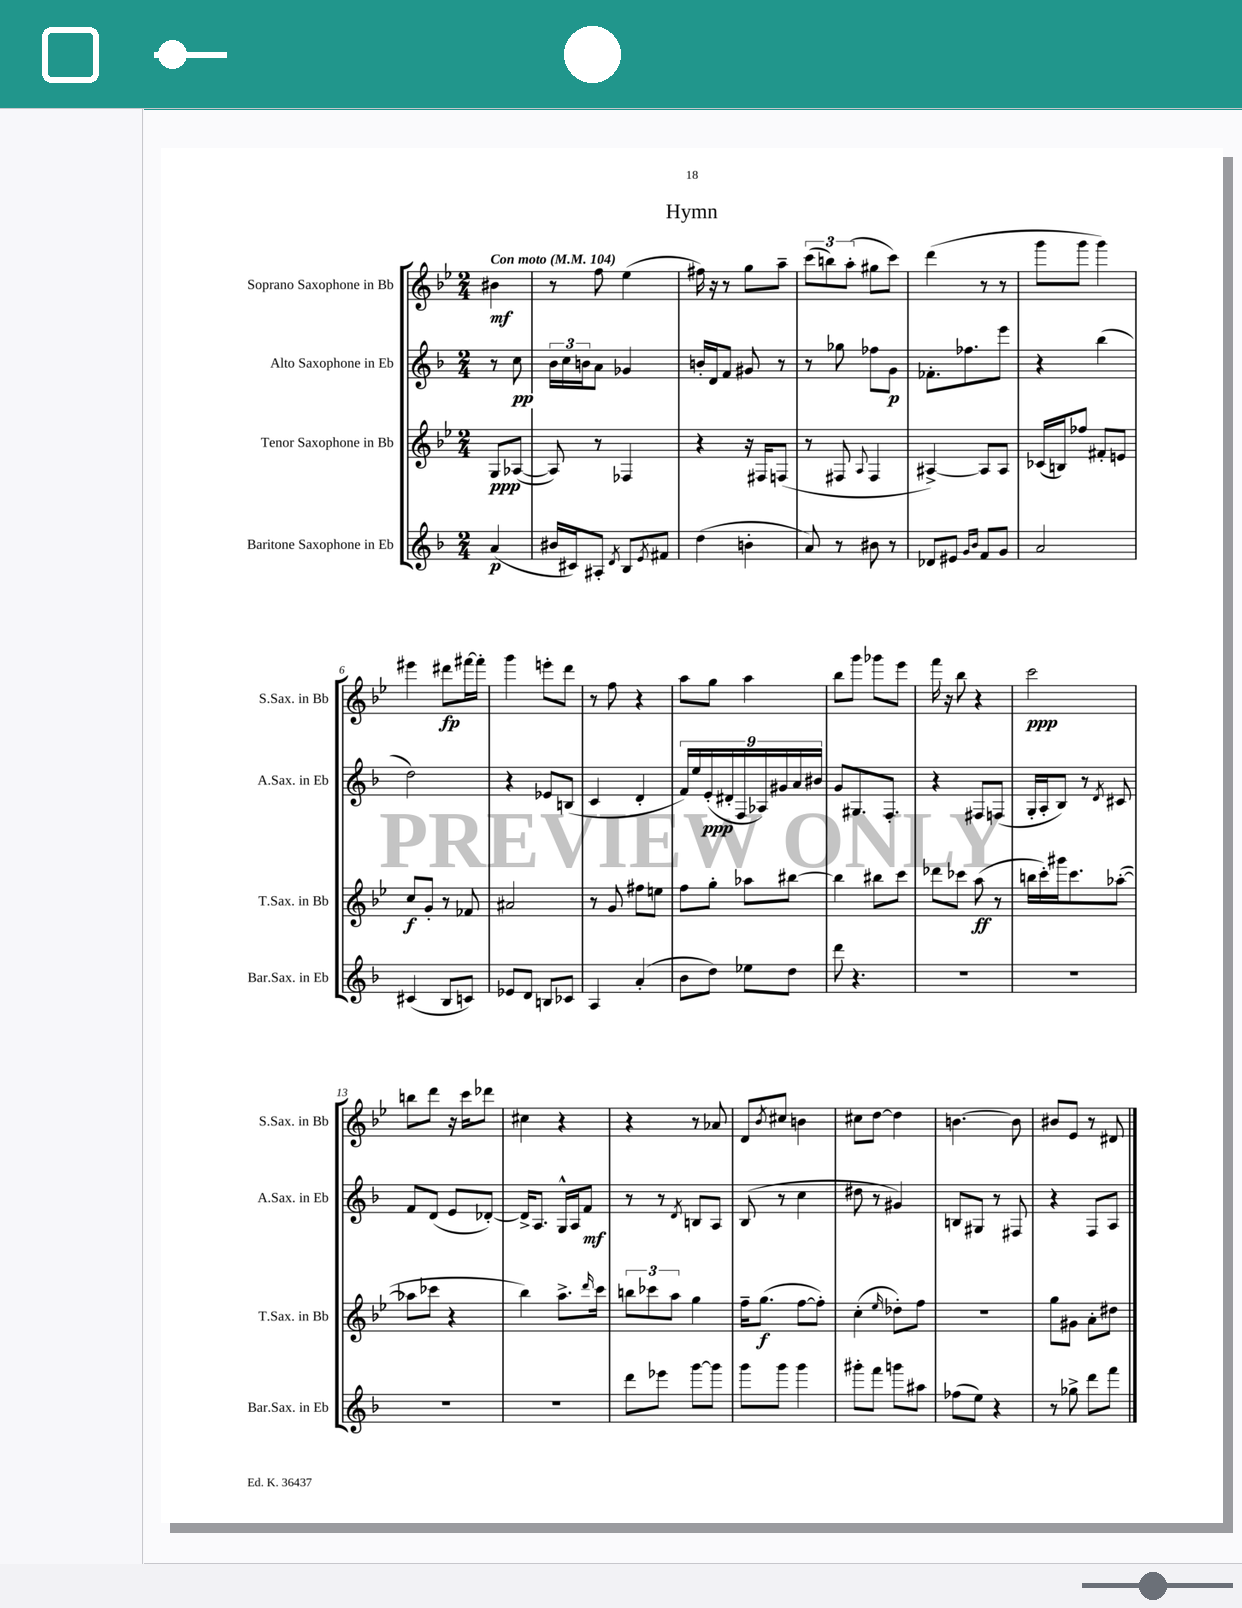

**kern	**dynam	**kern	**dynam	**kern	**dynam	**kern	**dynam
*part4	*part4	*part3	*part3	*part2	*part2	*part1	*part1
*staff4	*staff4	*staff3	*staff3	*staff2	*staff2	*staff1	*staff1
*I"Baritone Saxophone in Eb	*	*I"Tenor Saxophone in Bb	*	*I"Alto Saxophone in Eb	*	*I"Soprano Saxophone in Bb	*
*I'Bar.Sax. in Eb	*	*I'T.Sax. in Bb	*	*I'A.Sax. in Eb	*	*I'S.Sax. in Bb	*
*clefG2	*	*clefG2	*	*clefG2	*	*clefG2	*
*k[b-]	*	*k[b-e-]	*	*k[b-]	*	*k[b-e-]	*
*M2/4	*	*M2/4	*	*M2/4	*	*M2/4	*
*MM104	*	*MM104	*	*MM104	*	*MM104	*
=	=	=	=	=	=	=	=
!	!	!	!	!	!	!LO:TX:a:B:t=Con moto	!
(4a/	p	8G/L	ppp	8r	.	4b#X\	mf
.	.	([8A-X/J	.	8cc\	pp	.	.
=1	=1	=1	=1	=1	=1	=1	=1
16b#X/LL	.	8A-/])	.	24b-\LL	.	8r	.
.	.	.	.	24cc\	.	.	.
16c#X/J)	.	.	.	.	.	.	.
.	.	.	.	24bn\J	.	.	.
8A#X'/J	.	8r	.	8a\J	.	8ff\	.
8qd/	.	.	.	.	.	.	.
8B-/L	.	4F-X/	.	4g-X/	.	(4ee-\	.
8qe/	.	.	.	.	.	.	.
8f#X/J	.	.	.	.	.	.	.
=2	=2	=2	=2	=2	=2	=2	=2
(4dd\	.	4r	.	16bn'/LL	.	16ff#X\)	.
.	.	.	.	16d/J	.	16r	.
.	.	.	.	8f/J	.	8r	.
4bn'\	.	16r	.	8g#X/	.	8gg\L	.
.	.	16F#X/KL	.	.	.	.	.
.	.	(8Fn/J	.	8r	.	8aa~\J	.
=3	=3	=3	=3	=3	=3	=3	=3
8a/)	.	8r	.	8r	.	(12ccc\L	.
.	.	.	.	.	.	12bbn\)	.
8r	.	8F#X/	.	8gg-X\	.	.	.
.	.	.	.	.	.	(12aa'\J	.
.	.	8qqA/	.	.	.	.	.
8b#X\	.	4F#/	.	8ff-X\L	.	8gg#X\L	.
8r	.	.	.	8g\J	p	8ccc\J)	.
=4	=4	=4	=4	=4	=4	=4	=4
8d-X/L	.	[4A#X^/)	.	8.f-X'\L	.	(4ddd\	.
8e#X/J	.	.	.	.	.	.	.
.	.	.	.	8.ff-X\	.	.	.
16qqg/LL	.	.	.	.	.	.	.
16qqb-/JJ	.	.	.	.	.	.	.
8f/L	.	8A#/L]	.	.	.	8r	.
8g/J	.	8A#/J	.	8eee\J	.	8r	.
=5	=5	=5	=5	=5	=5	=5	=5
2a/	.	(16c-X/LL	.	4r	.	8ggg\L	.
.	.	16Bn/J)	.	.	.	.	.
.	.	8ff-X/J	.	.	.	8ggg\J	.
.	.	8f#X'/L	.	(4bb-\	.	4ggg\)	.
.	.	8en/J	.	.	.	.	.
!!LO:LB:g=z
=6	=6	=6	=6	=6	=6	=6	=6
(4c#X/	.	8cc/L	f	2dd\)	.	4eee#X\	.
.	.	8g'/J	.	.	.	.	.
8B-/L	.	8r	.	.	.	8ddd#X\L	fp
8cn/J)	.	8f-X/	.	.	.	[16fff#X\L	.
.	.	.	.	.	.	16fff#'\JJ]	.
=7	=7	=7	=7	=7	=7	=7	=7
8e-X/L	.	2a#X/	.	4r	.	4ggg\	.
8d/J	.	.	.	.	.	.	.
8Bn/L	.	.	.	8e-X/L	.	8eeen'\L	.
8c-X/J	.	.	.	(8Bn/J	.	8ddd\J	.
=8	=8	=8	=8	=8	=8	=8	=8
4A/	.	8r	.	4c/	.	8r	.
.	.	8g/	.	.	.	8ff\	.
(4a'/	.	8ff#X\L	.	4d'/	.	4r	.
.	.	8een\J	.	.	.	.	.
=9	=9	=9	=9	=9	=9	=9	=9
8b-\L	.	8ff\L	.	18f/LL)	.	8aa\L	.
.	.	.	.	18ee/	.	.	.
.	.	.	.	(18e'/	ppp	.	.
8dd\J)	.	8gg'\J	.	.	.	8gg\J	.
.	.	.	.	18d#X'/	.	.	.
.	.	.	.	18F/	.	.	.
8ee-X\L	.	8aa-X\L	.	.	.	4aa\	.
.	.	.	.	18A-X/)	.	.	.
.	.	.	.	18g#X/	.	.	.
8dd\J	.	[8bb#X\J	.	.	.	.	.
.	.	.	.	18a/	.	.	.
.	.	.	.	18b#X/JJ	.	.	.
=10	=10	=10	=10	=10	=10	=10	=10
8ddd\	.	4bb#\]	.	8g/L	.	8bb-\L	.
4.r	.	.	.	8.G#X/	.	8ggg\J	.
.	.	8bb#X\L	.	.	.	8ggg-X\L	.
.	.	.	.	8.F'/J	.	.	.
.	.	8ccc\J	.	.	.	8eee-\J	.
=11	=11	=11	=11	=11	=11	=11	=11
2r	.	8ddd-X\L	.	4r	.	16fff\	.
.	.	.	.	.	.	16r	.
.	.	8ccc-X\J	.	.	.	8bb-\	.
.	.	(8aa\	ff	8F#X/L	.	4r	.
.	.	8r	.	(8Fn/J	.	.	.
=12	=12	=12	=12	=12	=12	=12	=12
2r	.	16bbn\LL	.	16G'/LL	.	2ccc\	ppp
.	.	16ccc'\)	.	16A'/J	.	.	.
.	.	16ggg#X\J	.	8B-/J)	.	.	.
.	.	8.ccc\	.	.	.	.	.
.	.	.	.	8r	.	.	.
.	.	.	.	8qd/	.	.	.
.	.	([8aa-X'\J	.	8c#X/	.	.	.
!!LO:LB:g=z
=13	=13	=13	=13	=13	=13	=13	=13
2r	.	8aa-X\L]	.	8f/L	.	8bbn\L	.
.	.	8ccc-X\J	.	(8d/J	.	8ddd\J	.
.	.	4r	.	8e/L	.	16r	.
.	.	.	.	.	.	16ccc\KL	.
.	.	.	.	[8d-X'/J)	.	8ddd-X\J	.
=14	=14	=14	=14	=14	=14	=14	=14
2r	.	4bb-\)	.	16d-^/KL]	.	4cc#X\	.
.	.	.	.	8.A/J	.	.	.
.	.	8.aa^\L	.	16G^^/LL	.	4r	.
.	.	.	.	16A/J	.	.	.
.	.	.	.	8f/J	mf	.	.
.	.	16qqddd/	.	.	.	.	.
.	.	16ccc\Jk	.	.	.	.	.
=15	=15	=15	=15	=15	=15	=15	=15
8ddd\L	.	12bbn\L	.	8r	.	4r	.
.	.	12ccc-X\	.	.	.	.	.
8eee-X\J	.	.	.	8r	.	.	.
.	.	12aa\J	.	.	.	.	.
.	.	.	.	8qd/	.	.	.
[8ggg\L	.	4gg\	.	8Bn/L	.	8r	.
8ggg\J]	.	.	.	8A/J	.	8a-X/	.
=16	=16	=16	=16	=16	=16	=16	=16
8ggg\L	.	16ff~\KL	.	(8B-/	.	8d/L	.
.	.	(8.gg\J	f	.	.	.	.
.	.	.	.	.	.	8qb-/	.
8ggg\J	.	.	.	8r	.	8cc#X/J	.
4ggg\	.	[8ff\L	.	4cc\	.	4bn\	.
.	.	8ff'\J])	.	.	.	.	.
=17	=17	=17	=17	=17	=17	=17	=17
8ggg#X'\L	.	(4cc'\	.	8dd#X\	.	8cc#X\L	.
8fff\J	.	.	.	8r	.	[8dd\J	.
.	.	16qqee-/	.	.	.	.	.
8gggn\L	.	8dd-X'\L)	.	4g#X/)	.	4dd\]	.
8aa#X\J	.	8ff\J	.	.	.	.	.
=18	=18	=18	=18	=18	=18	=18	=18
(8ff-X\L	.	2r	.	8Bn/L	.	[4.bn\	.
8ee\J)	.	.	.	8G#X/J	.	.	.
4r	.	.	.	8r	.	.	.
.	.	.	.	8F#X/	.	8b\]	.
=19	=19	=19	=19	=19	=19	=19	=19
8r	.	8gg\L	.	4r	.	8b#X/L	.
8gg-X^\	.	8g#X\J	.	.	.	8e-/J	.
8ddd\L	.	8a'\L	.	8F/L	.	8r	.
8fff\J	.	8dd#X\J	.	8A/J	.	8d#X/	.
==	==	==	==	==	==	==	==
*-	*-	*-	*-	*-	*-	*-	*-
